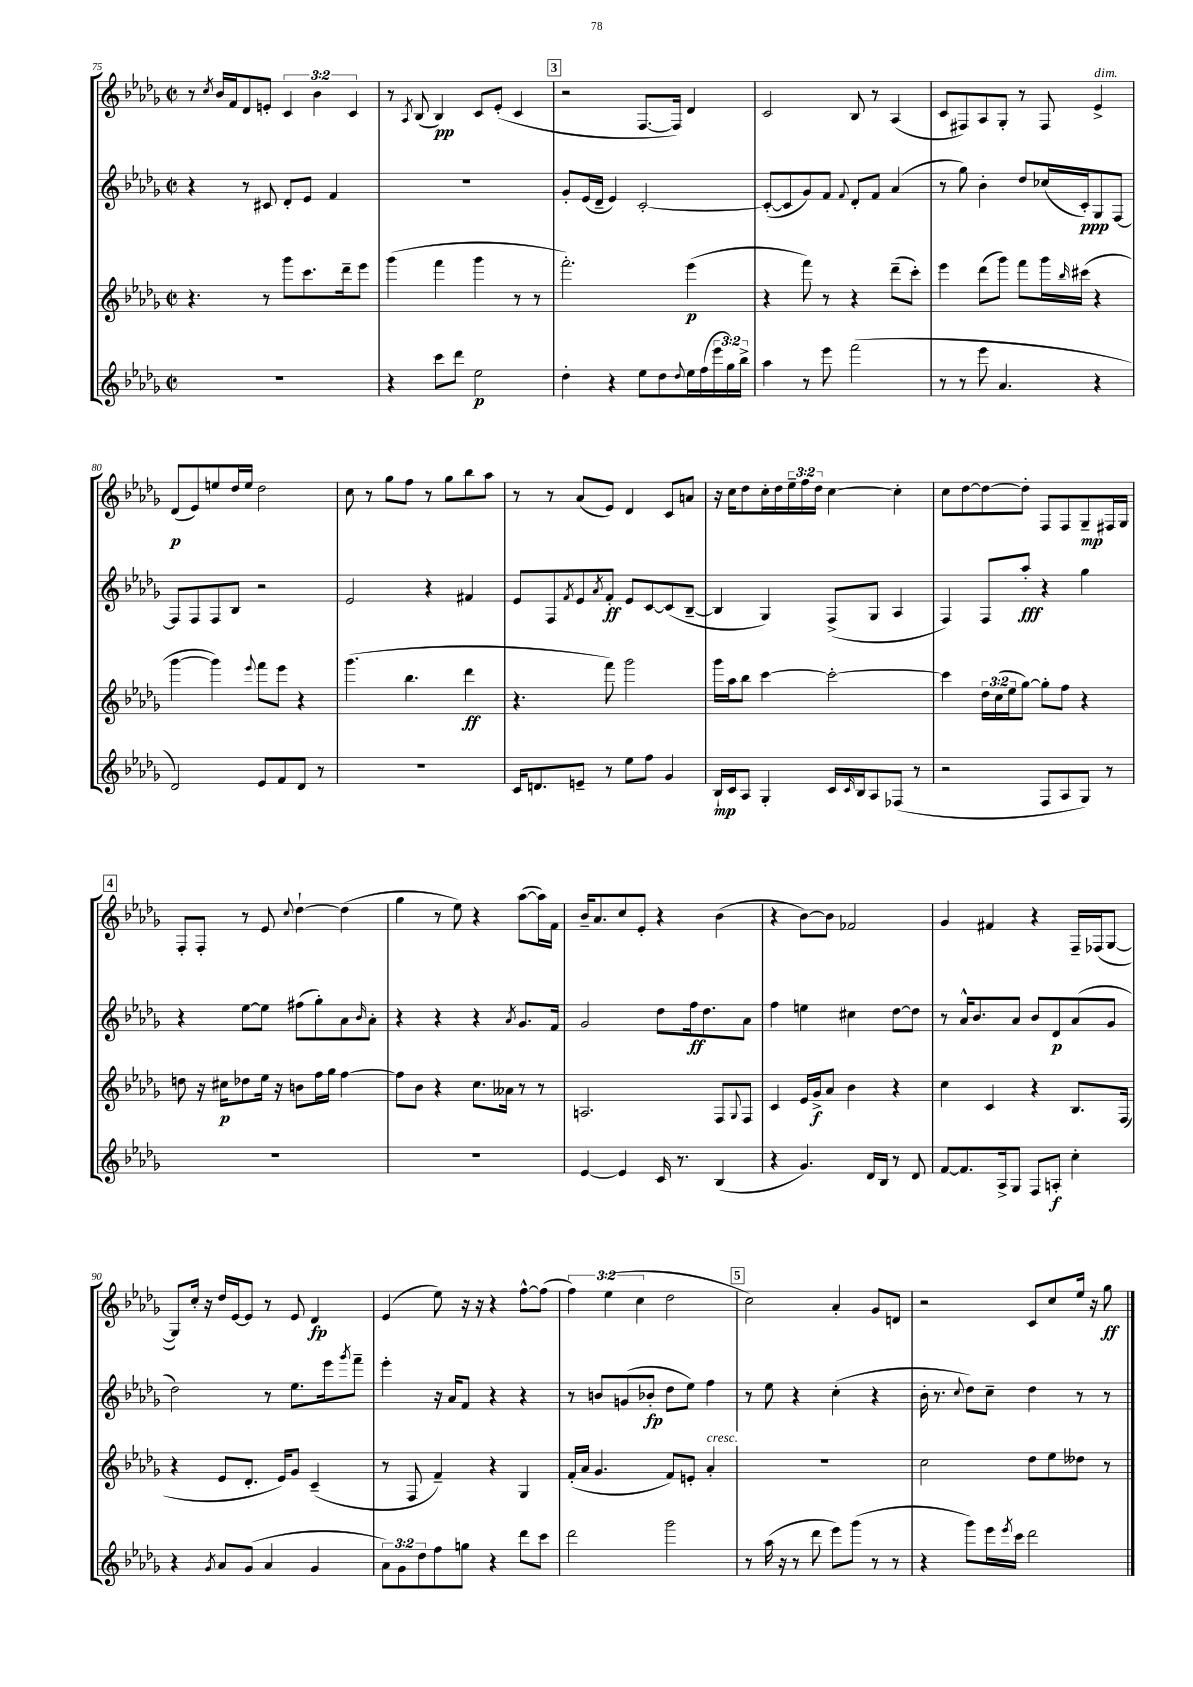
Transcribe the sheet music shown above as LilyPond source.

<<
\new StaffGroup <<
\new Staff = "s0" {
    \clef treble \key des \major \defaultTimeSignature \time 2/2 \override Staff.TupletNumber.text = #tuplet-number::calc-fraction-text
    r8 \acciaccatura { c''8 } bes'16 f'16 des'8 e'8-. \tuplet 3/2 { c'4 bes'4 c'4 } |
    r8 \acciaccatura { aes8 } bes8( bes4\pp) c'8 ees'8-.( c'4 |
    \mark \markup { \box "3" } r2 f8.~ f16) des'4 |
    c'2 bes8 r8 aes4( |
    c'8 fis8) aes8 ges8-. r8 fis8 ees'4->^\markup { \italic "dim." } |
    des'8\p( ees'8) e''8 des''16 e''16 des''2 |
    c''8 r8 ges''8 f''8 r8 ges''8 bes''8 aes''8 |
    r8 r8 aes'8( ees'8) des'4 c'8 a'8 |
    r16 c''16 des''8 c''16-. des''16 \tuplet 3/2 { ees''16-- f''16 des''16 } c''4~ c''4-. |
    c''8 des''8~ des''8~ des''8-. f8 f8 ges8--\mp fis16 ges16 |
    \mark \markup { \box "4" } f8-. f8-. r8 ees'8 \appoggiatura { c''8 } des''4~-! des''4( |
    ges''4 r8 ees''8) r4 aes''8~( aes''16) f'16 |
    bes'16-- aes'8. c''8 ees'8-. r4 bes'4( |
    r4 bes'8~) bes'8 fes'2 |
    ges'4 fis'4 r4 f16-- fes16( ges8~ |
    ges8) c''16-. r16 des''16 ees'16~ ees'8 r8 ees'8 des'4\fp |
    ees'4( ees''8) r16 r16 r4 f''8~-^ f''8( |
    \tuplet 3/2 { f''4) ees''4( c''4 } des''2 |
    \mark \markup { \box "5" } c''2) aes'4-. ges'8 d'8 |
    r2 c'8 c''8 ees''16 r16 ges''8\ff \bar "|." |
}
\new Staff = "s1" {
    \clef treble \key des \major \defaultTimeSignature \time 2/2
    r4 r8 cis'8 des'8-. ees'8 f'4 |
    R1 |
    \mark \markup { \box "3" } ges'8-. ees'16( des'16-- ees'4) c'2~-. |
    c'8~-.( c'8 ges'8) f'8 \appoggiatura { f'8 } des'8-. f'8 aes'4( |
    r8 ges''8) bes'4-. des''8 ces''16( c'16-.\ppp) ges8 f8~ |
    f8 f8 f8 bes8 r2 |
    ees'2 r4 fis'4 |
    ees'8 f8 \acciaccatura { f'8 } ees'8 \acciaccatura { aes'8 } f'8-.\ff ees'8 c'8~ c'8( bes8~-- |
    bes4 ges4) f8->( ges8 aes4 |
    f4) f8 aes''8-.\fff r4 ges''4 |
    \mark \markup { \box "4" } r4 ees''8~ ees''8 fis''8( ges''8-.) aes'8 \grace { bes'16 } aes'8-. |
    r4 r4 r4 \acciaccatura { aes'8 } ges'8. f'16 |
    ges'2 des''8 f''16\ff des''8. aes'8 |
    f''4 e''4 cis''4 des''8~ des''8 |
    r8 aes'16-^ bes'8. aes'8 bes'8 des'8\p aes'8( ges'8 |
    des''2) r8 ees''8. ees'''16 \acciaccatura { ges'''8 } f'''8-- |
    ees'''4-. r16 aes'16 f'8 r4 r4 |
    r8 b'8 g'8( bes'8-.\fp des''8 ees''8) f''4 |
    \mark \markup { \box "5" } r8 ees''8 r4 c''4-.( r4 |
    bes'16-. r8. \appoggiatura { c''8 } des''8) c''8-- des''4 r8 r8 \bar "|." |
}
\new Staff = "s2" {
    \clef treble \key des \major \defaultTimeSignature \time 2/2 \override Staff.TupletNumber.text = #tuplet-number::calc-fraction-text
    r4. r8 ges'''8 c'''8. des'''16-- ees'''8 |
    ges'''4( f'''4 ges'''4 r8 r8 |
    \mark \markup { \box "3" } f'''2.-.) ees'''4\p( |
    r4 f'''8) r8 r4 des'''8--( c'''8-.) |
    ees'''4 des'''8( ges'''8) f'''8 ges'''16 \grace { bes''16 } cis'''16( r4 |
    ges'''4~ ges'''4) \appoggiatura { ees'''8 } f'''8 ees'''8 r4 |
    ges'''4.( bes''4. des'''4\ff |
    r4. f'''8) ges'''2 |
    ges'''16 aes''16 bes''8 c'''4~ c'''2~-. |
    c'''4 \tuplet 3/2 { des''16 c''16( ees''16 } ges''8~) ges''8-. f''8 r4 |
    \mark \markup { \box "4" } d''8 r16 cis''16\p des''8 ees''16 r16 b'8 f''16 ges''16 f''4~ |
    f''8 bes'8 r4 c''8. aeses'16 r8 r8 |
    a2. f8 \appoggiatura { ges8 } f8 |
    c'4 ees'16 ges'16->\f aes'8 bes'4 r4 |
    c''4 c'4 r4 bes8. f16( |
    r4 ees'8 des'8.-. ees'16) ges'8 c'4--( |
    r8 f8 f'4--) r4 ges4 |
    f'16-.( aes'16 ges'4. f'8) e'8-. aes'4-.^\markup { \italic "cresc." } |
    \mark \markup { \box "5" } R1 |
    c''2 des''8 ees''8 deses''8 r8 \bar "|." |
}
\new Staff = "s3" {
    \clef treble \key des \major \defaultTimeSignature \time 2/2 \override Staff.TupletNumber.text = #tuplet-number::calc-fraction-text
    R1 |
    r4 c'''8 des'''8 ees''2\p |
    \mark \markup { \box "3" } des''4-. r4 ees''8 des''8 \appoggiatura { des''8 } ees''16 f''16( \tuplet 3/2 { ees'''16 ges''16) bes''16-> } |
    aes''4 r8 ees'''8 f'''2( |
    r8 r8 ees'''8 aes'4. r4 |
    des'2) ees'8 f'8 des'8 r8 |
    R1 |
    c'16 d'8. e'8-- r8 ees''8 f''8 ges'4 |
    bes16-!\mp c'16 aes8 ges4-. c'16 \grace { c'16 } bes16 aes8 fes8( r8 |
    r2 f8 aes8 ges8) r8 |
    \mark \markup { \box "4" } R1 |
    R1 |
    ees'4~ ees'4 c'16 r8. bes4( |
    r4 ges'4.) des'16 bes16 r8 des'8 |
    f'8~ f'8. aes16-> ges8 f8 a8-.\f c''4-. |
    r4 \acciaccatura { ges'8 } aes'8 ges'8( aes'4 ges'4 |
    \tuplet 3/2 { aes'8) ges'8 des''8 } f''8 g''8 r4 des'''8 c'''8 |
    des'''2 ges'''2 |
    \mark \markup { \box "5" } r8 aes''16( r16 r8 des'''8 ees'''8) ges'''8( r8 r8 |
    r4 ges'''8) ees'''16 \acciaccatura { ees'''8 } c'''16 des'''2 \bar "|." |
}
>>
>>
\layout { \context { \Score currentBarNumber = #75 } }
